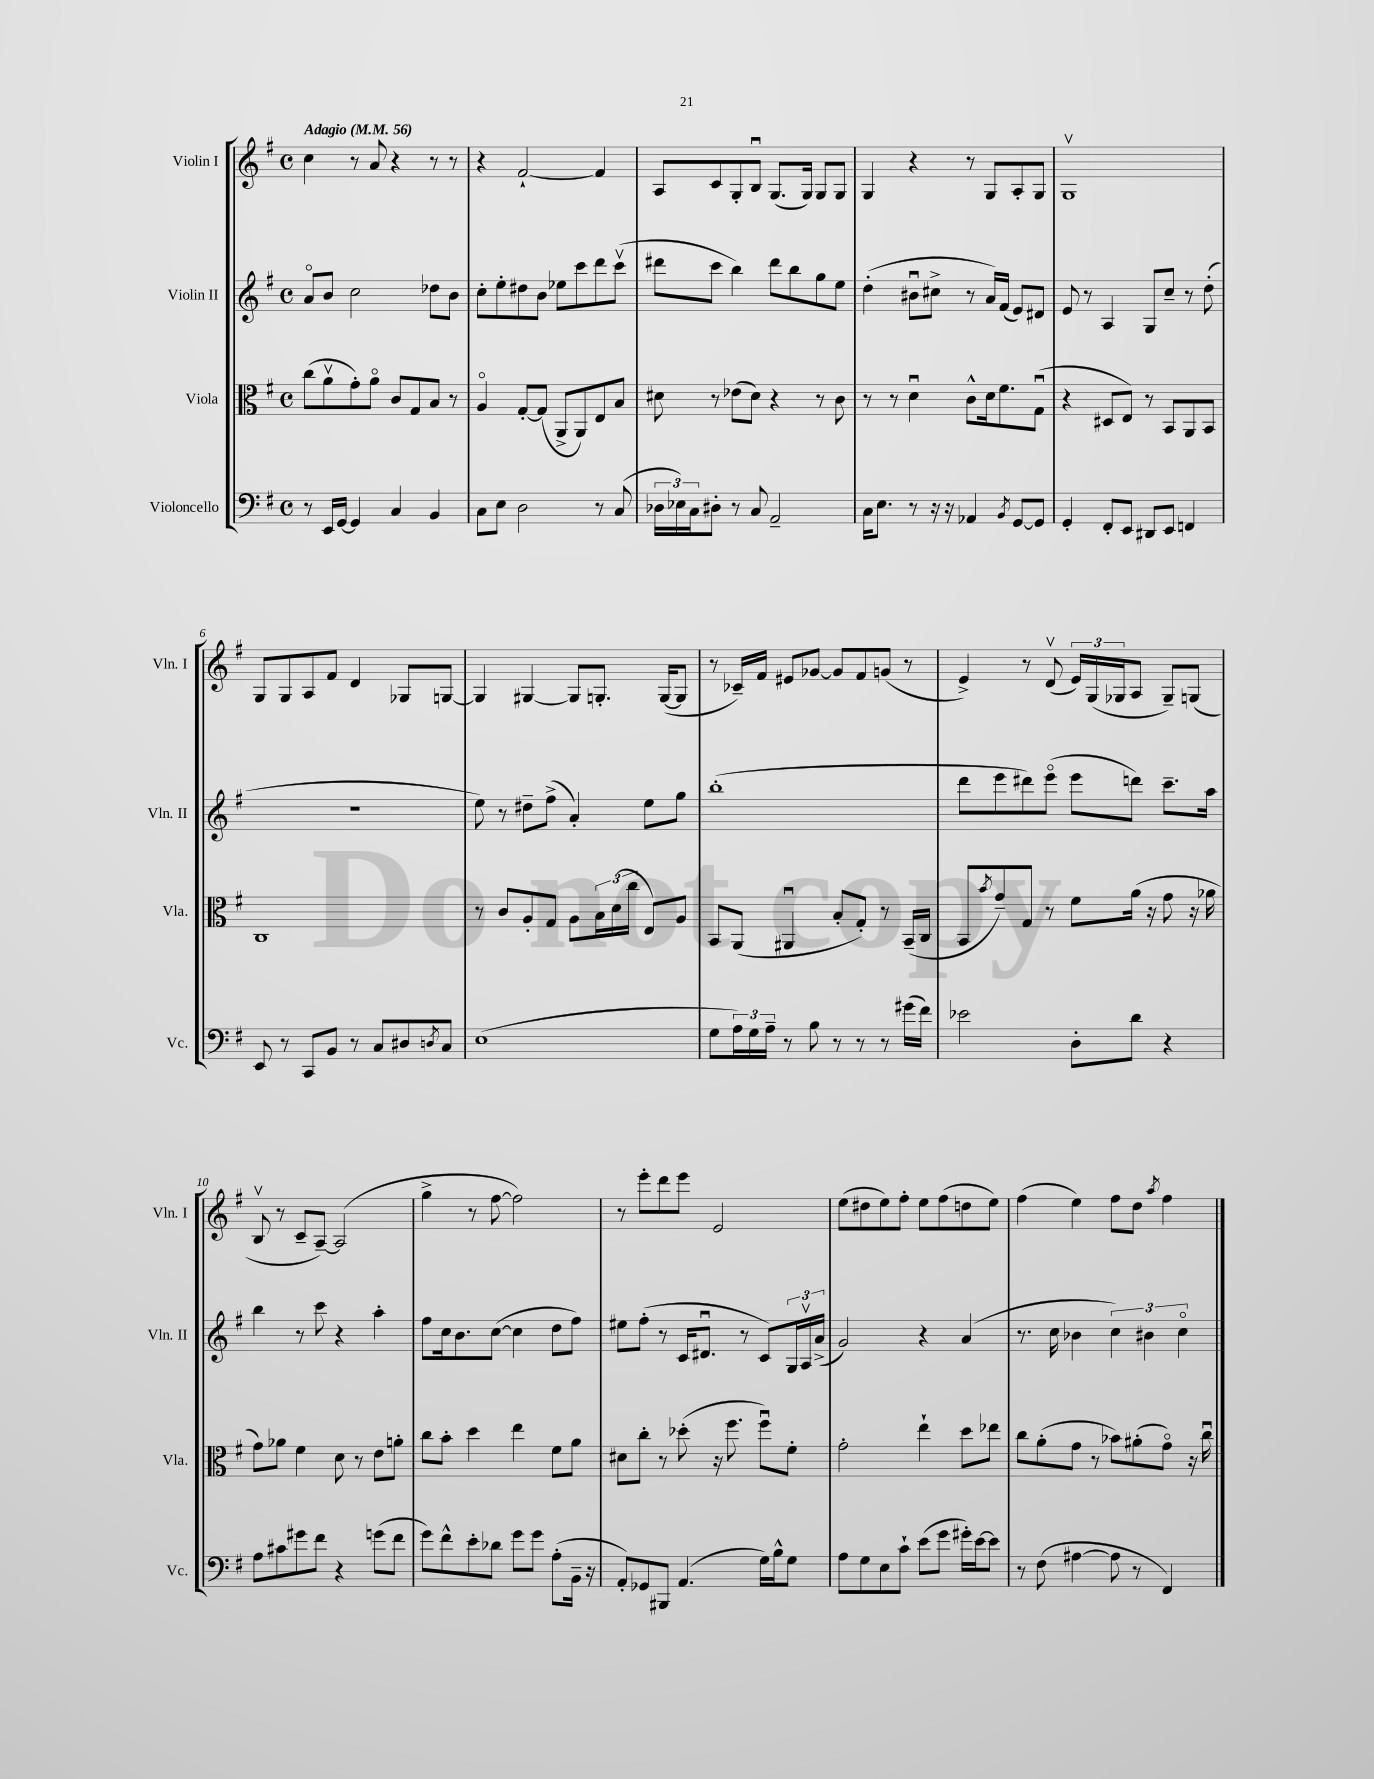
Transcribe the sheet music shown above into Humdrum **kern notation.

**kern	**kern	**kern	**kern
*part4	*part3	*part2	*part1
*staff4	*staff3	*staff2	*staff1
*I"Violoncello	*I"Viola	*I"Violin II	*I"Violin I
*I'Vc.	*I'Vla.	*I'Vln. II	*I'Vln. I
*clefF4	*clefC3	*clefG2	*clefG2
*k[f#]	*k[f#]	*k[f#]	*k[f#]
*M4/4	*M4/4	*M4/4	*M4/4
*met(c)	*met(c)	*met(c)	*met(c)
*MM56	*MM56	*MM56	*MM56
=1	=1	=1	=1
!	!	!	!LO:TX:a:B:t=Adagio
8r	(8cc\L	8a/L	4cc\
16EE/LL	8av\	8b/J	.
[16GG/JJ	.	.	.
4GG/]	8g'\)	2cc\	8r
.	8a\J	.	8a/
4C/	8c/L	.	4r
.	8G/	.	.
4BB/	8B/J	8dd-X\L	8r
.	8r	8b\J	8r
=2	=2	=2	=2
8C\L	4A/	8cc'\L	4r
8E\J	.	8ee'\	.
2D\	[8G'/L	8dd#X\	[2f#`/
.	(8G/J]	8b\J	.
.	8AA^/L	8ee-X\L	.
.	8AA/)	8ccc\	.
8r	8E/	8ddd\	4f#/]
(8C/	8B/J	(8cccv\J	.
=3	=3	=3	=3
24D-X\LL	8d#X\	8ddd#X\L	8A/L
24E-X\)	.	.	.
24C\J	.	.	.
8D#X'\J	8r	8ccc\J	8c/
8r	(8e-X\L	4bb\)	8G'/
8C/	8d#\J)	.	8Bu/J
2AA~/	4r	8ddd#\L	(8.G/L
.	.	8bb\	.
.	.	.	16G/Jk)
.	8r	8gg\	8G/L
.	8c\	8ee\J	8G/J
=4	=4	=4	=4
16C\KL	8r	(4dd'\	4G/
8.E\J	.	.	.
.	8r	.	.
8r	4du\	8b#Xu\L	4r
16r	.	8cc#X^\J	.
16r	.	.	.
4AA-X/	8c^^\L	8r	8r
.	16d\k	16a/LL)	8G/L
.	8.f#\	(16f#/JJ	.
8qBB/	.	.	.
[8GG/L	.	8e/L)	8A'/
8GG/J]	(8Gu\J	8d#X/J	8G/J
=5	=5	=5	=5
4GG'/	4r	8e/	1Gv
.	.	8r	.
8FF#'/L	8D#X/L	4A/	.
8EE/J	8E/J)	.	.
8DD#X/L	8r	8G/L	.
8EE/J	8BB/L	8cc~/J	.
4FFn/	8AA/	8r	.
.	8BB/J	(8dd'\	.
!!LO:LB:g=z
=6	=6	=6	=6
8EE/	1C	1r	8G/L
8r	.	.	8G/
8CC/L	.	.	8A/
8BB/J	.	.	8f#/J
8r	.	.	4d/
8C/L	.	.	.
8D#X/	.	.	8G-X/L
8qDn/	.	.	.
8C/J	.	.	[8Gn/J
=7	=7	=7	=7
(1E	8r	8ee\)	4G/]
.	8c/L	8r	.
.	8A'/	8dd#X~\L	[4G#X/
.	8G/J	(8ff#^\J	.
.	8A\L	4a'/)	8G#/L]
.	24B\L	.	8.Gn'/J
.	(24d\	.	.
.	24cc\JJ	.	.
.	8E/L)	8ee\L	.
.	.	.	([16G/KL
.	8A/J	8gg\J	8G/J]
=8	=8	=8	=8
8G\L	8BB/L	(1bb'	8r
24A\L)	(8AA/J	.	16c-X~/LL)
24G\	.	.	.
.	.	.	16f#/JJ
24A~\JJ	.	.	.
8r	4AA#Xu/	.	8e#X/L
8B\	.	.	[8g-X/J
8r	8B'/L	.	8g-/L]
8r	8G'/J)	.	8f#/
8r	8r	.	(8gn/J
(16g#X\LL	(16BB~/LL	.	8r
16f#\JJ)	16C/JJ	.	.
=9	=9	=9	=9
2e-X\	8BB/L	8ddd\L	4e^/)
.	8qb/	.	.
.	8g~/)	8eee\	.
.	8G/J	8ddd#X\)	8r
.	8r	(8eee\J	(8dv/
8D'\L	8f#\L	8eee\L	24e/LL)
.	.	.	(24G/
.	.	.	24G-X/J
8d\J	(16a\Jk	8dddn\J)	8A/J
.	16r	.	.
4r	8g\	8.ccc~\L	8G-~/L)
.	16r	.	(8Gn/J
.	16a-X\	16aa\Jk	.
!!LO:LB:g=z
=10	=10	=10	=10
8A\L	8g\L)	4bb\	8Bv/
8c#X\	8a-X\J	.	8r
8g#X\	4f#\	8r	8c~/L
8f#\J	.	8ccc\	[8A~/J)
4r	8d\	4r	(2A/]
.	8r	.	.
(8gn\L	8e\L	4aa'\	.
8f#\J	8an'\J	.	.
=11	=11	=11	=11
8g\L)	8cc\L	8ff#\L	4gg^\
8f#^^\	8b'\J	16cc\k	.
.	.	8.b\	.
8e'\	4dd\	.	8r
8d-X\J	.	([8cc\J	[8ff#\
8g\L	4ee\	4cc\]	2ff#\])
8g\J	.	.	.
(8A'\L	8f#\L	8dd\L	.
16BB~\Jk	8a\J	8ff#\J)	.
16r	.	.	.
=12	=12	=12	=12
8AA'/L)	8d#X\L	8ee#X\L	8r
8GG-X/	8cc'\J	(8ff#'\J	8eee'\L
8BBB#X/J	8r	8r	8ddd\
(4.AA/	(8dd-X'\	16c/KL	8eee\J
.	.	8.d#Xu/J	.
.	16r	.	2e/
.	8.ff#\	.	.
.	.	8r	.
16G\LL)	8ff#u\L)	8c/L)	.
16B^^\J	.	.	.
8G\J	8f#'\J	24G/L	.
.	.	24Av/	.
.	.	(24a^/JJ	.
=13	=13	=13	=13
8A\L	2g'\	2g/)	(8ee\L
8G\	.	.	8dd#X\
8E\	.	.	8ee\)
8c`\J	.	.	8ff#'\J
(8e\L	4ee`\	4r	8ee\L
8g\J	.	.	(8ff#\
16g#X'\LL)	8dd\L	(4a/	8ddn\
[16e\J	.	.	.
8e\J]	8ee-X\J	.	8ee\J)
=14	=14	=14	=14
8r	8cc\L	8.r	(4ff#\
(8F#\	(8a'\	.	.
.	.	16cc\	.
[4A#X\	8g\J	4b-X\	4ee\)
.	8r	.	.
8A#\]	8b-X\L)	6cc\)	8ff#\L
8r	(8a#X'\	.	8dd\J
.	.	6b#X\	.
.	.	.	8qaa/
4FF#/)	8g\J)	.	4ff#\
.	.	6cc\	.
.	16r	.	.
.	16ccu\	.	.
==	==	==	==
*-	*-	*-	*-
